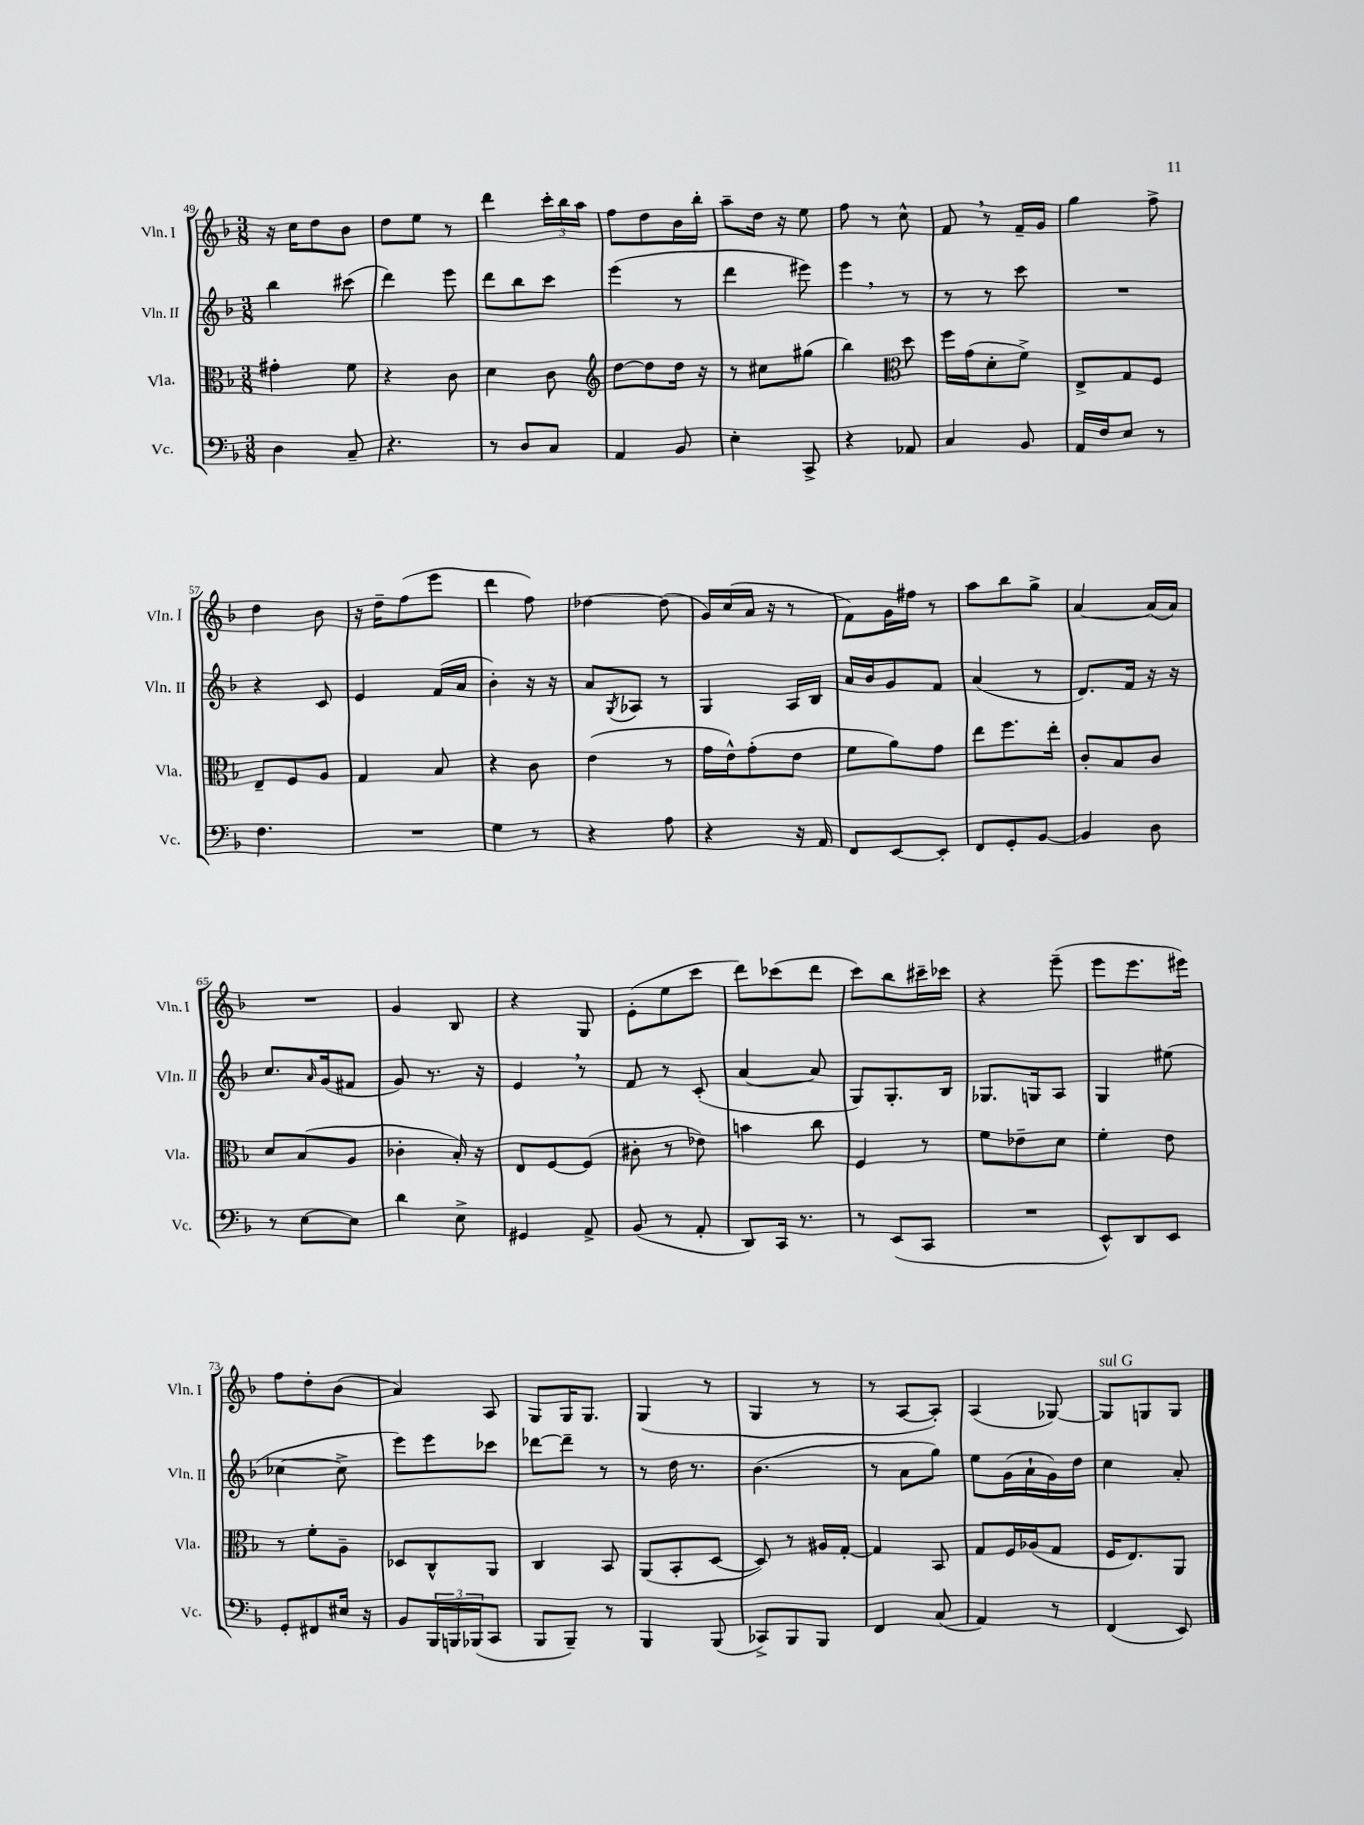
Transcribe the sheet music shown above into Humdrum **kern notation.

**kern	**kern	**kern	**kern
*part4	*part3	*part2	*part1
*staff4	*staff3	*staff2	*staff1
*I"Vc.	*I"Vla.	*I"Vln. II	*I"Vln. I
*I'Vc.	*I'Vla.	*I'Vln. II	*I'Vln. I
*clefF4	*clefC3	*clefG2	*clefG2
*k[b-]	*k[b-]	*k[b-]	*k[b-]
*M3/8	*M3/8	*M3/8	*M3/8
=49	=49	=49	=49
4D\	4g#X'\	4bb-\	16r
.	.	.	16cc\KL
.	.	.	8dd\
8C~/	8f\	(8ccc#X\	8b-\J
=50	=50	=50	=50
4.r	4r	4ddd\)	8dd\L
.	.	.	8ee\J
.	8c\	8eee\	8r
=51	=51	=51	=51
8r	4d\	8ddd\L	4ddd\
8D/L	.	8bb-\	.
8C/J	8c\	8ccc\J	24ccc'\LL
.	.	.	24bb-\
.	.	.	24aa\JJ
=52	=52	=52	=52
*	*clefG2	*	*
4AA/	[8dd\L	(4eee\	8ff\L
.	8dd\]	.	8dd\
8BB-/	16dd\Jk	8r	16b-\L
.	16r	.	16bb-'\JJ
=53	=53	=53	=53
4E'\	8r	4ddd\	8aa~\L
.	8cc#X\L	.	16dd\Jk
.	.	.	16r
8CC^/	(8gg#X\J	8eee#X\)	8ee\
=54	=54	=54	=54
4r	4bb-\)	4eee,\	8ff\
.	.	.	8r
*	*clefC3	*	*
8AA-X/	8dd\	8r	8cc^^\
=55	=55	=55	=55
4C/	16ff\LL	8r	8f,/
.	(16g\J	.	.
.	8d'\	8r	8r
8BB-/	8f^\J)	8ccc\	16f~/LL
.	.	.	16g/JJ
=56	=56	=56	=56
16AA/LL	8E^/L	4.r	4gg\
16F/J	.	.	.
8E/J	8G/	.	.
8r	8F/J	.	8ff^\
!!LO:LB:g=z
=57	=57	=57	=57
4.F\	8E~/L	4r	4dd\
.	8F/	.	.
.	8A/J	8c/	8b-\
=58	=58	=58	=58
4.r	4G/	4e/	16r
.	.	.	16dd~\KL
.	.	.	(8ff\
.	8B-/	(16f/LL	8eee\J
.	.	16a/JJ	.
=59	=59	=59	=59
4G\	4r	4b-'\)	4ddd\
8r	8c\	16r	8ff\)
.	.	16r	.
=60	=60	=60	=60
4r	(4e\	8a/L	[4dd-X\
.	.	8qG/	.
.	.	8A-X/J	.
8A\	8r	8r	(8dd-\]
=61	=61	=61	=61
4r	16g\LL	4G/	16g/LL)
.	16e^^\J)	.	(16cc/
.	(8g'\	.	16a/JJ
.	.	.	16r
16r	8e\J	16A/LL	8r
16AA/	.	16B-/JJ	.
=62	=62	=62	=62
8FF/L	8f\L	16a/LL	8f\L)
.	.	16b-/J	.
[8EE/	8a\)	8g/	16g\L
.	.	.	16ff#X\JJ
8EE'/J]	8g\J	8f/J	8r
=63	=63	=63	=63
8FF/L	8ee\L	(4a/	8aa\L
8GG'/	8.ff\	.	8bb-\
[8BB-/J	.	8r	8gg^\J
.	16ee'\Jk	.	.
=64	=64	=64	=64
4BB-/]	8c'/L	8.d/L)	[4a/
.	8B-/	.	.
.	.	16f/Jk	.
8D\	8c/J	16r	(16a/LL]
.	.	16r	16a/JJ)
!!LO:LB:g=z
=65	=65	=65	=65
8r	8d/L	8.cc/L	4.r
[8E\L	(8B-/	.	.
.	.	16qqa/	.
.	.	(16g/k	.
8E\J]	8A/J	8f#X/J	.
=66	=66	=66	=66
4d\	4c-X'\	8g/)	4g/
.	.	8.r	.
8E^\	16B-'/)	.	8B-/
.	16r	16r	.
=67	=67	=67	=67
4GG#X/	8E/L	4e,/	4r
.	[8F/	.	.
8AA^/	(8F/J]	8r	8G/
=68	=68	=68	=68
(8BB-/	8c#X'\	8f/	(8e'\L
8r	8r	8r	8ee\
8AA'/	8e-X\)	(8c'/	8ccc\J
=69	=69	=69	=69
8DD/L)	4bn\	[4a/	8ddd\L)
16CC/Jk	.	.	(8ccc-X\
8.r	.	.	.
.	8cc\	8a/]	8ddd\J
=70	=70	=70	=70
8r	4F/	8G/L)	8ccc\L)
(8EE/L	.	8.G'/	8bb-\
8CC/J	8r	.	16ccc#X~\L
.	.	16B-/Jk	16ccc-X\JJ
=71	=71	=71	=71
4.r	8f\L	8.G-X/L	4r
.	8e-X~\	.	.
.	.	16Gn/k	.
.	8d\J	8A/J	(8eee~\
=72	=72	=72	=72
8EE^^/L)	4f'\	4G/	8eee\L
8DD/	.	.	8.eee\
8EE/J	8e\	(8ee#X\	.
.	.	.	16eee#X\Jk)
!!LO:LB:g=z
=73	=73	=73	=73
8GG'/L	8r	[4cc-X\	8ff\L
8FF#X/	8f'\L	.	8dd'\
16E#X/Jk	8A~\J	8cc-^\]	(8b-\J
16r	.	.	.
=74	=74	=74	=74
8BB-/L	8D-X/L	8eee\L)	4a/)
24BBB-/L	8C^^/	8eee\	.
24BBBn/	.	.	.
(24BBB-X/J	.	.	.
8CC/J	8AA/J	8ccc-X\J	8A/
=75	=75	=75	=75
8BBB-/L	4C/	[8ddd-X\L	8G/L
8BBB-~/J)	.	8ddd-~\J]	16G/K
.	.	.	8.G/J
8r	8BB-/	8r	.
=76	=76	=76	=76
4BBB-/	(8AA/L	8r	(4G/
.	8BB-'/	16dd\	.
.	.	8.r	.
(8BBB-/	[8D/J	.	8r
=77	=77	=77	=77
8CC-X^/L)	8D/])	(4.b-\	4G/
8BBB-/	8r	.	.
8BBB-/J	16A#X/LL	.	8r
.	[16G'/JJ	.	.
=78	=78	=78	=78
4FF/	4G/]	8r	8r
.	.	8a\L	[8A/L
(8C/	8BB-/	8gg\J)	8A'/J])
=79	=79	=79	=79
4AA/)	8G/L	8ee\L	(4A/
.	16F/L	(16g\L	.
.	(16A-X/J	16a`\	.
8r	8G/J	16g\)	[8G-X/)
.	.	16dd\JJ	.
=80	=80	=80	=80
!	!	!	!LO:TX:a:i:t=sul G
(4FF/	16F/KL	4cc\	8G-/L]
.	8.E/)	.	.
.	.	.	8Gn/
8EE/)	8AA/J	8a'/	8G/J
==	==	==	==
*-	*-	*-	*-
